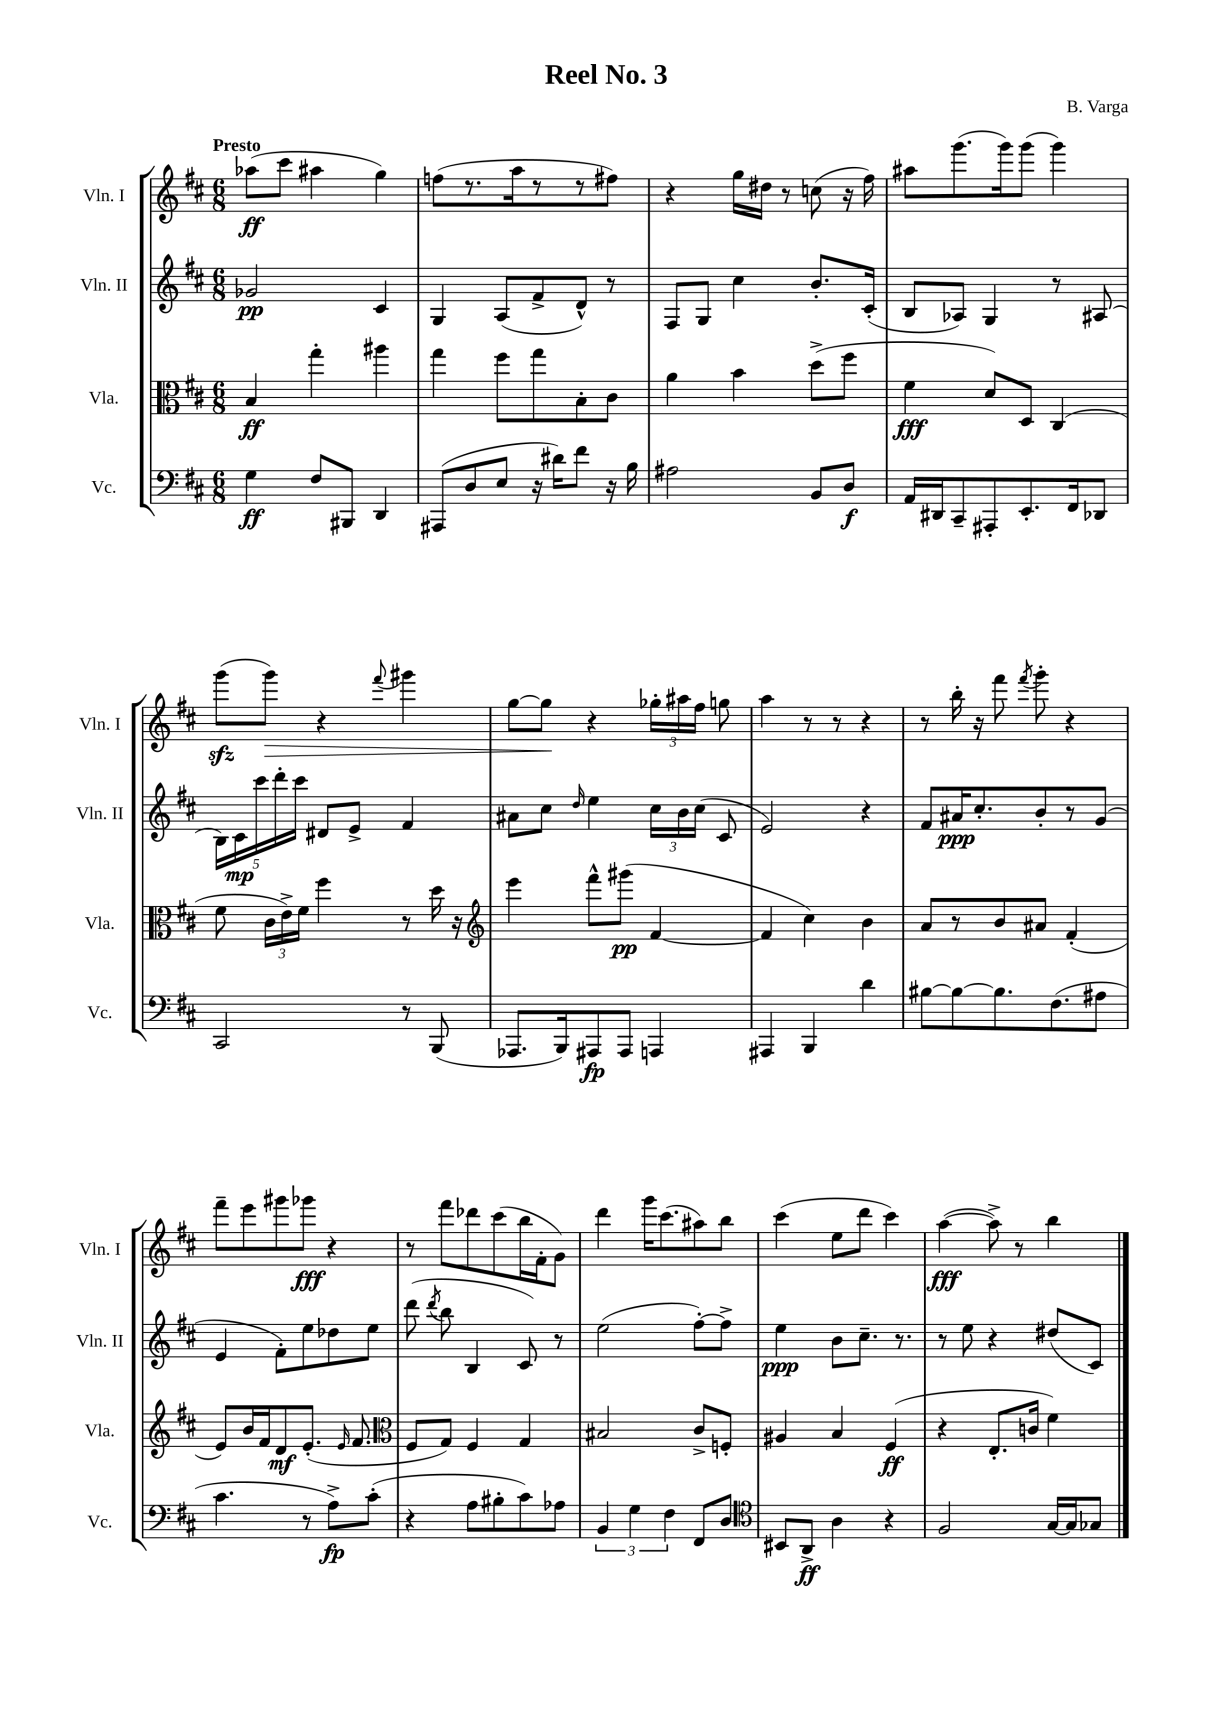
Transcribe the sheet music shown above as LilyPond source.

\header { title = "Reel No. 3" composer = "B. Varga" }
<<
\new StaffGroup <<
\new Staff = "s0" \with { instrumentName = "Vln. I" shortInstrumentName = "Vln. I" } {
    \clef treble \key d \major \numericTimeSignature \time 6/8 \tempo "Presto"
    \autoBeamOff aes''8[\ff( cis'''8] ais''4 g''4) |
    f''8[( r8. a''16 r8 r8 fis''8]) |
    r4 g''16[ dis''16] r8 c''8( r16 fis''16) |
    ais''8[ g'''8.( g'''16) g'''8]( g'''4) |
    g'''8[\sfz( g'''8]\>) r4 \appoggiatura { fis'''8 } gis'''4 |
    g''8[~ g''8]\! r4 \tuplet 3/2 { ges''16[-. ais''16 fis''16] } g''8 |
    a''4 r8 r8 r4 |
    r8 b''16-. r16 fis'''8 \acciaccatura { fis'''8 } g'''8-. r4 |
    fis'''8[-- e'''8 gis'''8 ges'''8]\fff r4 |
    r8 fis'''8[ des'''8 cis'''8( b''16 fis'16-. g'8]) |
    d'''4 g'''16[ cis'''8.( ais''8) b''8] |
    cis'''4( e''8[ d'''8] cis'''4) |
    a''4~\fff( a''8->) r8 b''4 \bar "|." |
}
\new Staff = "s1" \with { instrumentName = "Vln. II" shortInstrumentName = "Vln. II" } {
    \clef treble \key d \major \numericTimeSignature \time 6/8
    \autoBeamOff ges'2\pp cis'4 |
    g4 a8[( fis'8-> d'8]-^) r8 |
    fis8[ g8] cis''4 b'8.[-. cis'16]-.( |
    b8[ aes8]) g4 r8 ais8( |
    \tuplet 5/4 { b16[) cis'16\mp cis'''16 d'''16-. cis'''16] } dis'8[ e'8]-> fis'4 |
    ais'8[ cis''8] \grace { d''16 } e''4 \tuplet 3/2 { cis''16[ b'16 cis''16]( } cis'8 |
    e'2) r4 |
    fis'8[ ais'16\ppp cis''8.-. b'8-. r8 g'8]( |
    e'4 fis'8[-.) e''8 des''8 e''8] |
    d'''8( \acciaccatura { d'''8 } b''8 b4 cis'8) r8 |
    e''2( fis''8[~-.) fis''8]-> |
    e''4\ppp b'8[ cis''8.]-- r8. |
    r8 e''8 r4 dis''8[( cis'8]) \bar "|." |
}
\new Staff = "s2" \with { instrumentName = "Vla." shortInstrumentName = "Vla." } {
    \clef alto \key d \major \numericTimeSignature \time 6/8
    \autoBeamOff b4\ff g''4-. ais''4 |
    g''4 fis''8[ g''8 b8-. cis'8] |
    a'4 b'4 d''8[->( fis''8] |
    fis'4\fff d'8[) d8] cis4( |
    fis'8 \tuplet 3/2 { cis'16[ e'16->) fis'16] } fis''4 r8 d''16 r16 |
    \clef treble e'''4 fis'''8[-^ gis'''8]\pp( fis'4~ |
    fis'4 cis''4) b'4 |
    a'8[ r8 b'8 ais'8] fis'4-.( |
    e'8[) b'16 fis'16 d'8\mf e'8.]-.( \grace { e'16 } fis'8. |
    \clef alto fis8[ g8]) fis4 g4 |
    bis2 cis'8[-> f8]-. |
    ais4 b4 fis4\ff( |
    r4 e8.[-. c'16] fis'4) \bar "|." |
}
\new Staff = "s3" \with { instrumentName = "Vc." shortInstrumentName = "Vc." } {
    \clef bass \key d \major \numericTimeSignature \time 6/8
    \autoBeamOff g4\ff fis8[ bis,,8] d,4 |
    ais,,8[( d8 e8] r16 dis'16[) fis'8] r16 b16 |
    ais2 b,8[ d8]\f |
    a,16[ dis,16 cis,8-- ais,,8-. e,8.-. fis,16 des,8] |
    cis,2 r8 b,,8( |
    aes,,8.[ b,,16) ais,,8\fp ais,,8] a,,4 |
    ais,,4 b,,4 d'4 |
    bis8[~ bis8~ bis8. fis8.( ais8] |
    cis'4. r8 a8[->\fp) cis'8]-.( |
    r4 a8[ bis8-. cis'8) aes8] |
    \tuplet 3/2 { b,4 g4 fis4 } fis,8[ d8] |
    \clef tenor bis,8[ a,8]->\ff a4 r4 |
    fis2 g16[~ g16 ges8] \bar "|." |
}
>>
>>
\layout { \context { \Score \remove "Bar_number_engraver" } }
